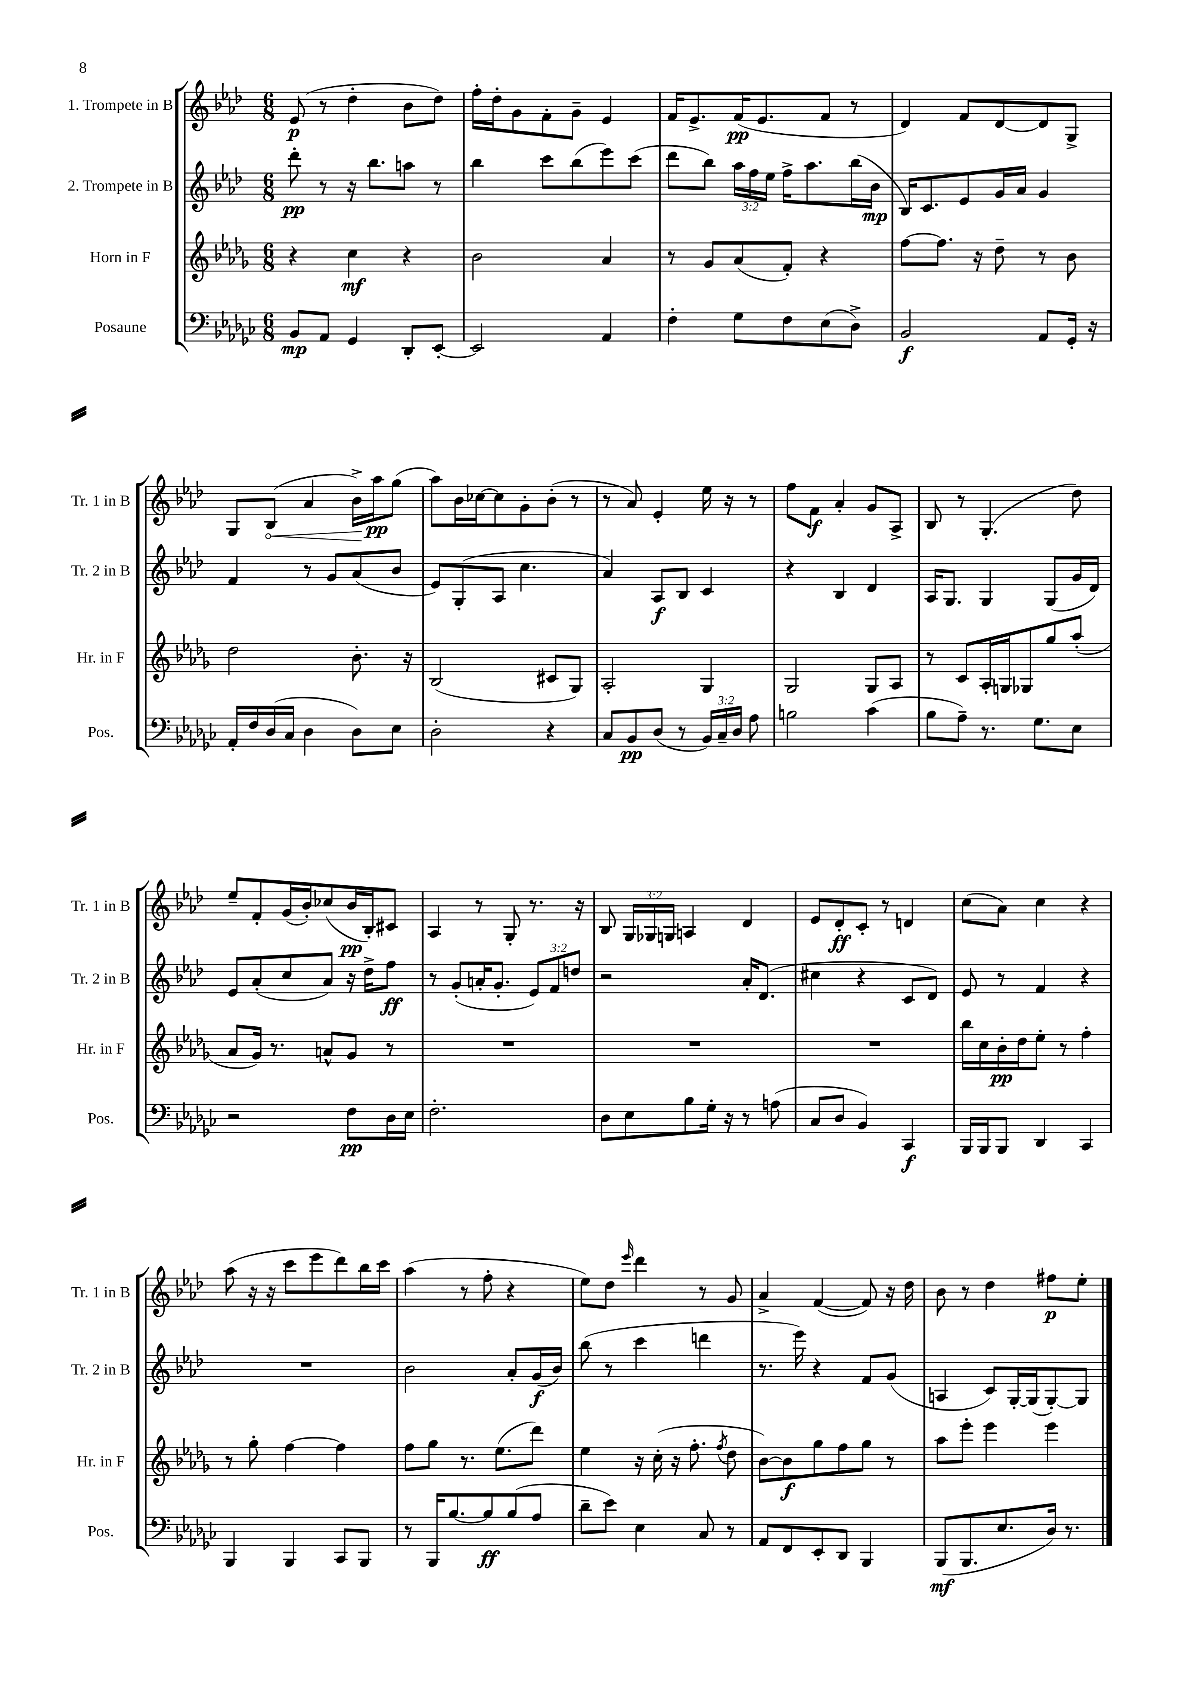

**kern	**dynam	**kern	**dynam	**kern	**dynam	**kern	**dynam
*part4	*part4	*part3	*part3	*part2	*part2	*part1	*part1
*staff4	*staff4	*staff3	*staff3	*staff2	*staff2	*staff1	*staff1
*I"Posaune	*	*I"Horn in F	*	*I"2. Trompete in B	*	*I"1. Trompete in B	*
*I'Pos.	*	*I'Hr. in F	*	*I'Tr. 2 in B	*	*I'Tr. 1 in B	*
*clefF4	*	*clefG2	*	*clefG2	*	*clefG2	*
*k[b-e-a-d-g-c-]	*	*k[b-e-a-d-g-]	*	*k[b-e-a-d-]	*	*k[b-e-a-d-]	*
*M6/8	*	*M6/8	*	*M6/8	*	*M6/8	*
=1	=1	=1	=1	=1	=1	=1	=1
8BB-/L	mp	4r	.	8ddd-'\	pp	(8e-/	p
8AA-/J	.	.	.	8r	.	8r	.
4GG-/	.	4cc\	mf	16r	.	4dd-'\	.
.	.	.	.	8.bb-\L	.	.	.
8DD-'/L	.	4r	.	8aan\J	.	8b-\L	.
[8EE-'/J	.	.	.	8r	.	8dd-\J)	.
=2	=2	=2	=2	=2	=2	=2	=2
2EE-/]	.	2b-\	.	4bb-\	.	16ff'\LL	.
.	.	.	.	.	.	16dd-'\J	.
.	.	.	.	.	.	8g\	.
.	.	.	.	8ccc\L	.	8f'\	.
.	.	.	.	(8bb-\	.	8g~\J	.
4AA-/	.	4a-/	.	8eee-\)	.	4e-/	.
.	.	.	.	(8ccc\J	.	.	.
=3	=3	=3	=3	=3	=3	=3	=3
4F'\	.	8r	.	8ddd-\L	.	16f/KL	.
.	.	.	.	.	.	8.e-^/	.
.	.	8g-/L	.	8bb-\J)	.	.	.
8G-\L	.	(8a-/	.	24aa-\LL	.	(16f/K	pp
.	.	.	.	24ff\	.	.	.
.	.	.	.	.	.	8.e-/	.
.	.	.	.	24ee-\JJ	.	.	.
8F\	.	8f'/J)	.	16ff^\KL	.	.	.
.	.	.	.	8.aa-\	.	.	.
(8E-\	.	4r	.	.	.	8f/J	.
8D-^\J)	.	.	.	(16bb-\L	.	8r	.
.	.	.	.	16b-\JJ	mp	.	.
=4	=4	=4	=4	=4	=4	=4	=4
2BB-/	f	[8ff\L	.	16B-/KL)	.	4d-/)	.
.	.	.	.	8.c/	.	.	.
.	.	8.ff\J]	.	.	.	.	.
.	.	.	.	8e-/	.	8f/L	.
.	.	16r	.	.	.	.	.
.	.	8dd-~\	.	16g/L	.	[8d-/	.
.	.	.	.	16a-/JJ	.	.	.
8AA-/L	.	8r	.	4g/	.	8d-/]	.
16GG-'/Jk	.	8b-\	.	.	.	8G^/J	.
16r	.	.	.	.	.	.	.
!!LO:LB:g=z
=5	=5	=5	=5	=5	=5	=5	=5
16AA-'/LL	.	2dd-\	.	4f/	.	8G/L	.
16F/	.	.	.	.	.	.	.
!	!	!	!	!	!	!	!LO:HP:b
(16D-/	.	.	.	.	.	(8B-/J	<
16C-/JJ	.	.	.	.	.	.	.
4D-\	.	.	.	8r	.	4a-/	.
.	.	.	.	8g/L	.	.	.
8D-\L)	.	8.b-'\	.	(8a-/	.	16b-^\LL)	.
.	.	.	.	.	.	16aa-\J	[ pp
8E-\J	.	.	.	8b-/J	.	(8gg\J	.
.	.	16r	.	.	.	.	.
=6	=6	=6	=6	=6	=6	=6	=6
2D-'\	.	(2B-/	.	8e-/L)	.	8aa-\L)	.
.	.	.	.	(8G'/	.	16b-\L	.
.	.	.	.	.	.	[16cc-X\J	.
.	.	.	.	8A-/J	.	8cc-\]	.
.	.	.	.	4.cc\	.	8g'\	.
4r	.	8c#X/L	.	.	.	(8b-'\J	.
.	.	8G-/J)	.	.	.	8r	.
=7	=7	=7	=7	=7	=7	=7	=7
8C-/L	.	2A-'/	.	4a-/)	.	8r	.
8BB-/	pp	.	.	.	.	8a-/)	.
(8D-/J	.	.	.	8A-/L	f	4e-'/	.
8r	.	.	.	8B-/J	.	.	.
24BB-/LL)	.	4G-/	.	4c/	.	16ee-\	.
24C-~/	.	.	.	.	.	.	.
.	.	.	.	.	.	16r	.
24D-/JJ	.	.	.	.	.	.	.
8A-\	.	.	.	.	.	8r	.
=8	=8	=8	=8	=8	=8	=8	=8
2Bn\	.	2G-/	.	4r	.	8ff\L	.
.	.	.	.	.	.	8f\J	f
.	.	.	.	4B-/	.	4a-'/	.
(4c-\	.	8G-/L	.	4d-/	.	8g/L	.
.	.	8A-/J	.	.	.	8A-^/J	.
=9	=9	=9	=9	=9	=9	=9	=9
8B-\L	.	8r	.	16A-/KL	.	8B-/	.
.	.	.	.	8.G/J	.	.	.
8A-~\J)	.	8c/L	.	.	.	8r	.
8.r	.	16A-'/L	.	4G/	.	(4.G'/	.
.	.	16Gn/J	.	.	.	.	.
.	.	8G-X/	.	.	.	.	.
8.G-\L	.	.	.	.	.	.	.
.	.	8gg-/	.	(8G/L	.	.	.
8E-\J	.	(8aa-'/J	.	16g/L	.	8dd-\)	.
.	.	.	.	16d-/JJ)	.	.	.
!!LO:LB:g=z
=10	=10	=10	=10	=10	=10	=10	=10
2r	.	8a-/L	.	8e-/L	.	8ee-~/L	.
.	.	16g-/Jk)	.	(8a-'/	.	8f'/	.
.	.	8.r	.	.	.	.	.
.	.	.	.	8cc/	.	(16g/L	.
.	.	.	.	.	.	16b-'/J)	.
.	.	8an^^/L	.	8a-/J)	.	(8cc-X/	.
8F\L	pp	8g-/J	.	16r	.	16b-/L	pp
.	.	.	.	16dd-^\KL	.	16B-'/J)	.
16D-\L	.	8r	.	8ff\J	ff	8c#X/J	.
16E-\JJ	.	.	.	.	.	.	.
=11	=11	=11	=11	=11	=11	=11	=11
2.F'\	.	2.r	.	8r	.	4A-/	.
.	.	.	.	(8g'/L	.	.	.
.	.	.	.	16an'/K	.	8r	.
.	.	.	.	8.g'/J	.	.	.
.	.	.	.	.	.	8G'/	.
.	.	.	.	12e-/L)	.	8.r	.
.	.	.	.	12f/	.	.	.
.	.	.	.	12ddn/J	.	.	.
.	.	.	.	.	.	16r	.
=12	=12	=12	=12	=12	=12	=12	=12
8D-\L	.	2.r	.	2r	.	8B-/	.
8E-\	.	.	.	.	.	24G/LL	.
.	.	.	.	.	.	24G-X/	.
.	.	.	.	.	.	24Gn/JJ	.
8B-\	.	.	.	.	.	4An/	.
16G-'\Jk	.	.	.	.	.	.	.
16r	.	.	.	.	.	.	.
8r	.	.	.	16a-'/KL	.	4d-/	.
.	.	.	.	(8.d-/J	.	.	.
(8An\	.	.	.	.	.	.	.
=13	=13	=13	=13	=13	=13	=13	=13
8C-/L	.	2.r	.	4cc#X\	.	8e-/L	.
8D-/J	.	.	.	.	.	8d-'/	ff
4BB-/)	.	.	.	4r	.	8c'/J	.
.	.	.	.	.	.	8r	.
4CC-/	f	.	.	8c/L	.	4dn/	.
.	.	.	.	8d-/J)	.	.	.
=14	=14	=14	=14	=14	=14	=14	=14
16BBB-/LL	.	16bb-\LL	.	8e-/	.	(8cc\L	.
16BBB-/J	.	16cc\	.	.	.	.	.
8BBB-/J	.	16b-'\	pp	8r	.	8a-\J)	.
.	.	16dd-\J	.	.	.	.	.
4DD-/	.	8ee-'\J	.	4f/	.	4cc\	.
.	.	8r	.	.	.	.	.
4CC-/	.	4ff'\	.	4r	.	4r	.
!!LO:LB:g=z
=15	=15	=15	=15	=15	=15	=15	=15
4BBB-/	.	8r	.	2.r	.	(8aa-\	.
.	.	8gg-'\	.	.	.	16r	.
.	.	.	.	.	.	16r	.
4BBB-/	.	[4ff\	.	.	.	8ccc\L	.
.	.	.	.	.	.	8eee-\	.
8CC-/L	.	4ff\]	.	.	.	8ddd-\)	.
8BBB-/J	.	.	.	.	.	16bb-\L	.
.	.	.	.	.	.	16ccc\JJ	.
=16	=16	=16	=16	=16	=16	=16	=16
8r	.	8ff\L	.	2b-\	.	(4aa-\	.
16BBB-/KL	.	8gg-\J	.	.	.	.	.
[8.B-/	.	.	.	.	.	.	.
.	.	8.r	.	.	.	8r	.
8B-/]	ff	.	.	.	.	8ff'\	.
.	.	(8.ee-\L	.	.	.	.	.
(8B-/	.	.	.	8a-'/L	.	4r	.
8A-/J	.	8ddd-\J)	.	(16g/L	f	.	.
.	.	.	.	16b-/JJ)	.	.	.
=17	=17	=17	=17	=17	=17	=17	=17
8d-~\L	.	4ee-\	.	(8bb-\	.	8ee-\L)	.
8e-\J)	.	.	.	8r	.	8dd-\J	.
.	.	.	.	.	.	16qqeee-/	.
4E-\	.	16r	.	4ccc\	.	4ddd-\	.
.	.	(16cc'\	.	.	.	.	.
.	.	16r	.	.	.	.	.
.	.	8.ff'\	.	.	.	.	.
8C-/	.	.	.	4dddn\	.	8r	.
.	.	8qff/	.	.	.	.	.
8r	.	8dd-\	.	.	.	8g/	.
=18	=18	=18	=18	=18	=18	=18	=18
8AA-/L	.	[8b-\L)	.	8.r	.	4a-^/	.
8FF/	.	8b-\]	f	.	.	.	.
.	.	.	.	16eee-\)	.	.	.
8EE-'/	.	8gg-\	.	4r	.	([4f/	.
8DD-/J	.	8ff\	.	.	.	.	.
4BBB-/	.	8gg-\J	.	8f/L	.	8f/])	.
.	.	8r	.	(8g/J	.	16r	.
.	.	.	.	.	.	16dd-\	.
=19	=19	=19	=19	=19	=19	=19	=19
(8BBB-/L	mf	8aa-\L	.	4An/	.	8b-\	.
8.BBB-/	.	8eee-'\J	.	.	.	8r	.
.	.	4eee-\	.	8c/L)	.	4dd-\	.
8.E-/	.	.	.	.	.	.	.
.	.	.	.	[16G'/L	.	.	.
.	.	.	.	(16G/J]	.	.	.
16D-/Jk)	.	4eee-\	.	[8G'/)	.	8ff#X\L	p
8.r	.	.	.	.	.	.	.
.	.	.	.	8G/J]	.	8ee-'\J	.
==	==	==	==	==	==	==	==
*-	*-	*-	*-	*-	*-	*-	*-
